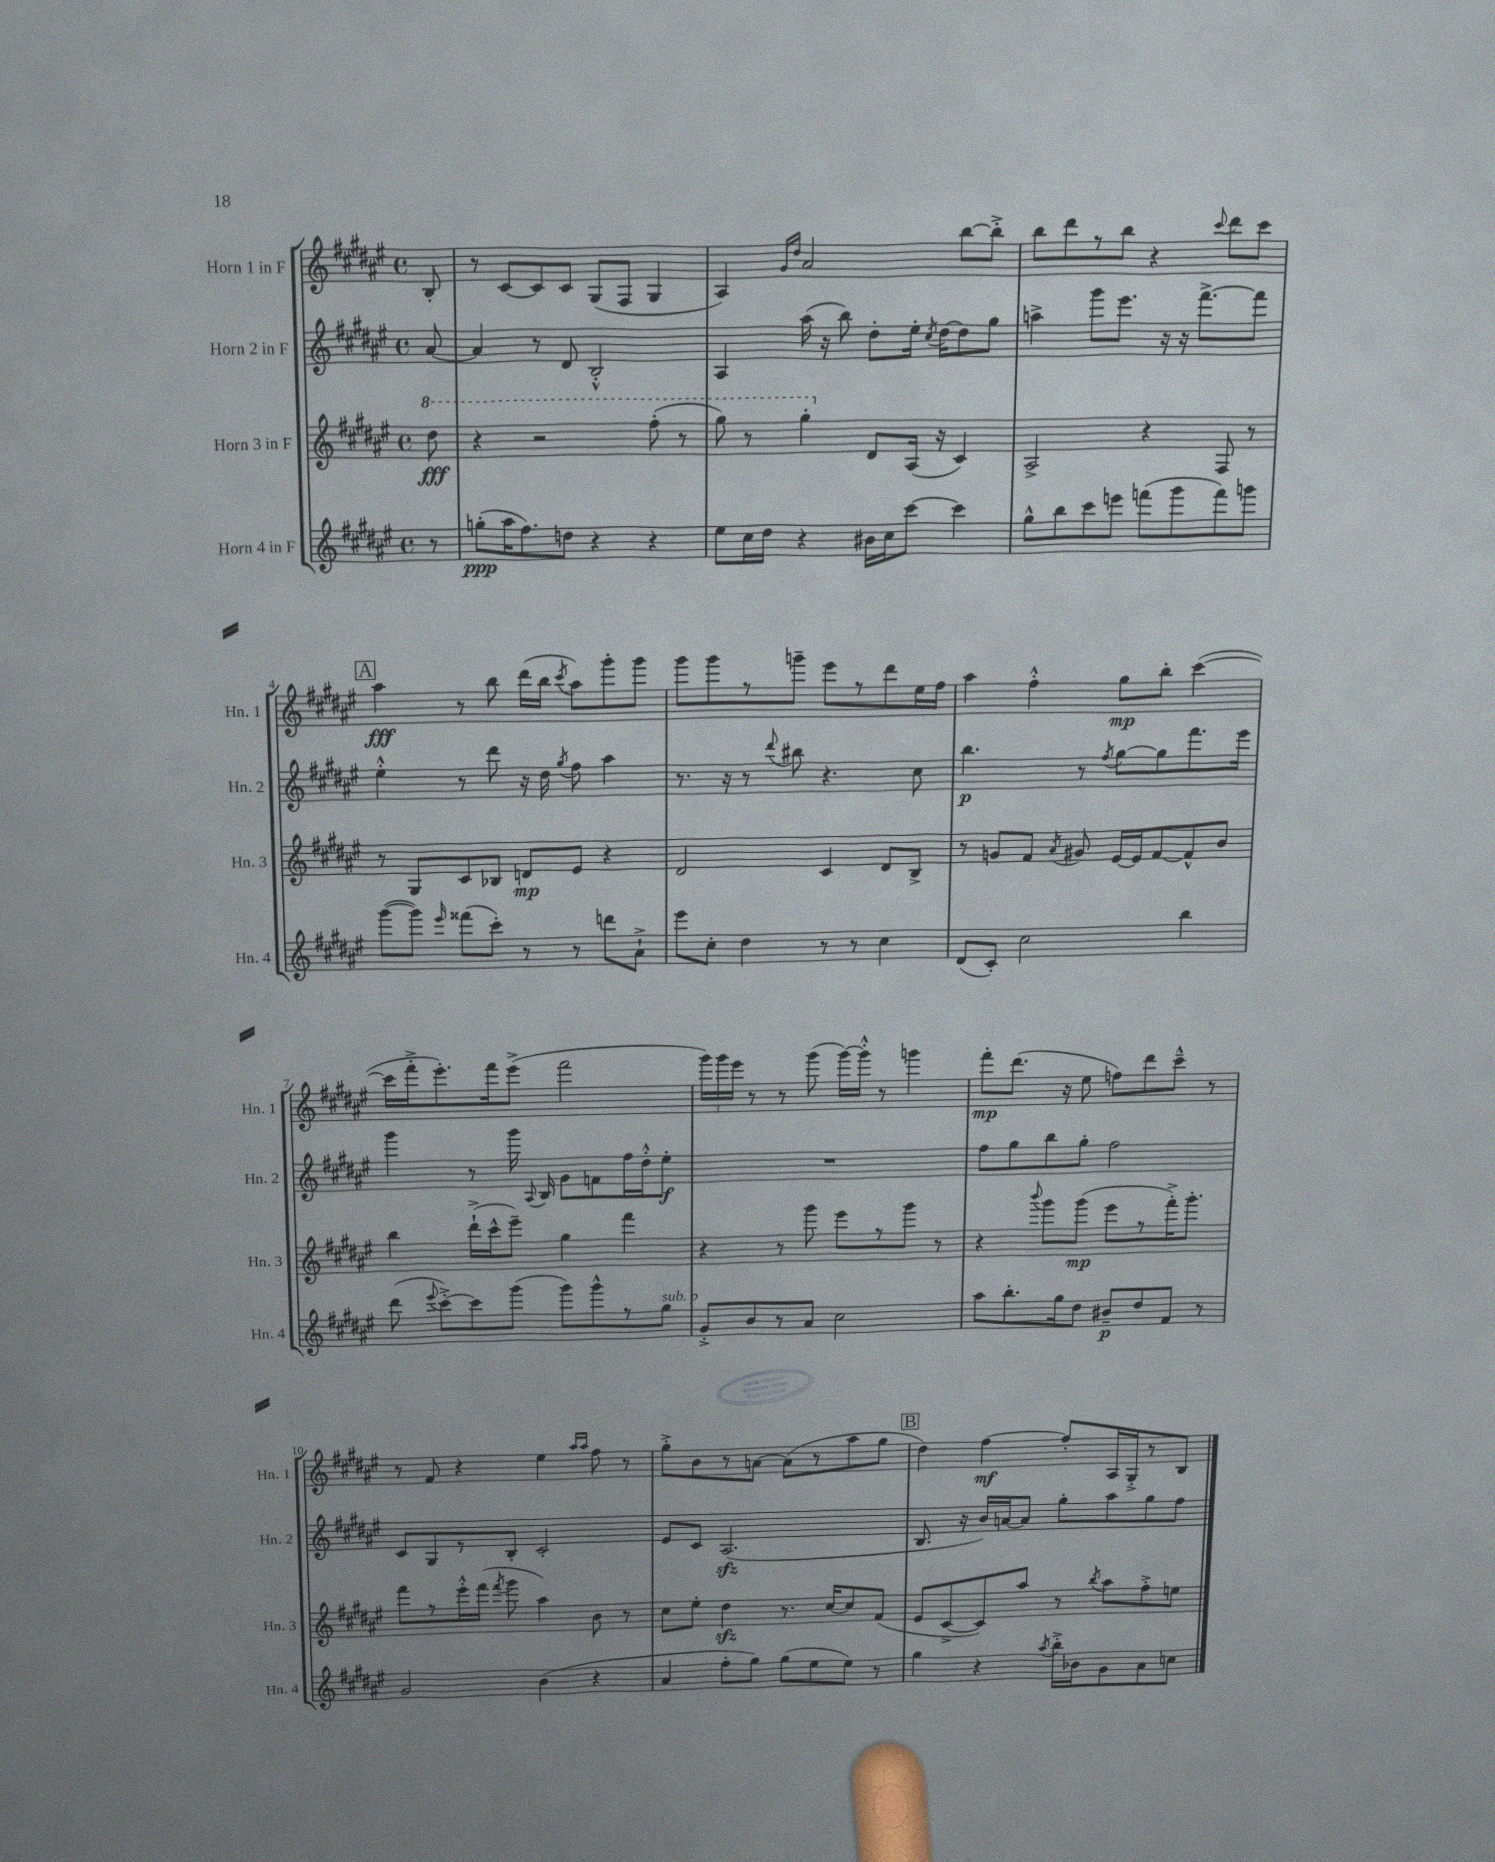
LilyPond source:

<<
\new StaffGroup <<
\new Staff = "s0" \with { instrumentName = "Horn 1 in F" shortInstrumentName = "Hn. 1" } {
    \clef treble \key fis \major \defaultTimeSignature \time 4/4 \partial 8
    \autoBeamOff b8-. |
    r8 cis'8[~ cis'8 cis'8] gis8[( fis8] gis4 |
    ais4) \grace { gis'16[ dis''16] } ais'2 b''8[~ b''8]-.-> |
    b''8[ dis'''8 r8 b''8] r4 \appoggiatura { cis'''8 } dis'''8[ cis'''8] |
    \mark \markup { \box "A" } ais''4\fff r8 b''8 dis'''16[( b''16] \acciaccatura { cis'''8 } ais''8[) gis'''8-. gis'''8] |
    gis'''8[ gis'''8 r8 g'''8]-- eis'''8[ r8 dis'''8 eis''16 fis''16] |
    ais''4 fis''4-.-^ gis''8[\mp b''8]-. cis'''4~( |
    cis'''16[ fis'''16-.-> eis'''8.-.) fis'''16 eis'''8]->( fis'''2 |
    \tuplet 3/2 { gis'''16[) gis'''16 eis'''16] } r8 r8 gis'''8( gis'''16[~) gis'''16]-.-^ r8 g'''4 |
    fis'''8[-.\mp dis'''8.]( r16 eis''8 f''8[) dis'''8 cis'''8]---^ r8 |
    r8 fis'8 r4 eis''4 \grace { ais''16[ ais''16] } fis''8 r8 |
    gis''8[-.-> b'8 r8 a'8]~ a'8[( r8 ais''8 gis''8] |
    \mark \markup { \box "B" } dis''4) fis''4~\mf fis''8[-. ais16 gis16-.-> r8 b8] \bar "|." |
}
\new Staff = "s1" \with { instrumentName = "Horn 2 in F" shortInstrumentName = "Hn. 2" } {
    \clef treble \key fis \major \defaultTimeSignature \time 4/4 \partial 8
    \autoBeamOff ais'8~ |
    ais'4 r8 dis'8 b2-.-^ |
    ais4 ais''16( r16 b''8) dis''8[-. eis''16]-. \acciaccatura { cis''8 } dis''16[~ dis''8 gis''8] |
    a''4-> gis'''8[ eis'''8.] r16 r16 fis'''8.[~-> fis'''8] |
    \mark \markup { \box "A" } eis''4-.-^ r8 dis'''8 r16 dis''16 \acciaccatura { gis''8 } fis''8 ais''4 |
    r8. r16 r8 \appoggiatura { dis'''8 } bis''8 r4. cis''8 |
    b''4.\p r8 \acciaccatura { fis''8 } gis''8[~ gis''8 fis'''8. eis'''16] |
    gis'''4 r8 gis'''16 \appoggiatura { ais8 } b16 gis'8[ f'8 fis''16 dis''16-.-^ eis''8]-.\f |
    R1 |
    fis''8[ gis''8 b''8 gis''8]-. fis''2 |
    cis'8[ gis8 r8 b8]-. cis'2-. |
    eis'8[ cis'8] ais2.\sfz( |
    \mark \markup { \box "B" } b8. r16 b'16[) a'16~ a'8] gis''8[-. ais''8 gis''8 fis''8] \bar "|." |
}
\new Staff = "s2" \with { instrumentName = "Horn 3 in F" shortInstrumentName = "Hn. 3" } {
    \clef treble \key fis \major \defaultTimeSignature \time 4/4 \partial 8
    \autoBeamOff \ottava #1 dis'''8\fff |
    r4 r2 fis'''8-.( r8 |
    gis'''8) r8 gis'''4-. \ottava #0 dis'8[ ais16]( r16 cis'4) |
    ais2-> r4 fis8 r8 |
    \mark \markup { \box "A" } r8 gis8[ cis'8 bes8] d'8[\mp eis'8] r4 |
    dis'2 cis'4 dis'8[ b8]-> |
    r8 g'8[ fis'8] \acciaccatura { ais'8 } gis'8 eis'16[~ eis'16 fis'8~ fis'8-^ b'8] |
    b''4 dis'''16[-!->( cis'''16-^ eis'''8]--) gis''4 fis'''4 |
    r4 r8 gis'''8 eis'''8[ r8 gis'''8] r8 |
    r4 \appoggiatura { b'''8 } gis'''8[ gis'''8]\mp( eis'''8[ r8 fis'''16-.->) gis'''8.]-. |
    fis'''8[ r8 eis'''16-.-^ fis'''16]( \acciaccatura { fis'''8 } gis'''8 ais''4) b'8 r8 |
    cis''8[ eis''8]-. dis''4\sfz r8. cis''16[~ cis''8 fis'8]( |
    \mark \markup { \box "B" } eis'8[ cis'8~-> cis'8) ais''8] r8 \acciaccatura { b''8 } ais''8[ fis''8-.-> e''8] \bar "|." |
}
\new Staff = "s3" \with { instrumentName = "Horn 4 in F" shortInstrumentName = "Hn. 4" } {
    \clef treble \key fis \major \defaultTimeSignature \time 4/4 \partial 8
    \autoBeamOff r8 |
    g''8[-.\ppp( ais''16 fis''8.) d''8] r4 r4 |
    eis''8[ cis''16 dis''16] r4 bis'16[ cis''16 cis'''8]~ cis'''4 |
    gis''8[-^ b''8 cis'''8 e'''8] f'''8[( gis'''8 f'''8) g'''8] |
    \mark \markup { \box "A" } gis'''8[~( gis'''8]) \grace { eis'''16 } fisis'''8[( cis'''8]-.) r8 r8 d'''8[ ais'8]-!-> |
    eis'''8[ cis''8]-. dis''4 r8 r8 cis''4 |
    dis'8[( cis'8]-.) cis''2 b''4 |
    dis'''8( \appoggiatura { eis'''8 } cis'''8[~-.->) cis'''8 gis'''8]( gis'''8[) gis'''8-^ r8 gis''8]^\markup { \italic "sub. p" } |
    gis'8[-.-> b'8 r8 ais'8] cis''2 |
    ais''8[ b''8.-. gis''16 dis''8] bis'8[--\p dis''8 fis'8] r8 |
    gis'2 b'4( r4 |
    ais'4 fis''8[-. gis''8]) gis''8[( eis''8 eis''8]) r8 |
    \mark \markup { \box "B" } gis''4 r4 \acciaccatura { ais''8 } b''16[-.-> bes'16 gis'8 ais'8 c''8] \bar "|." |
}
>>
>>
